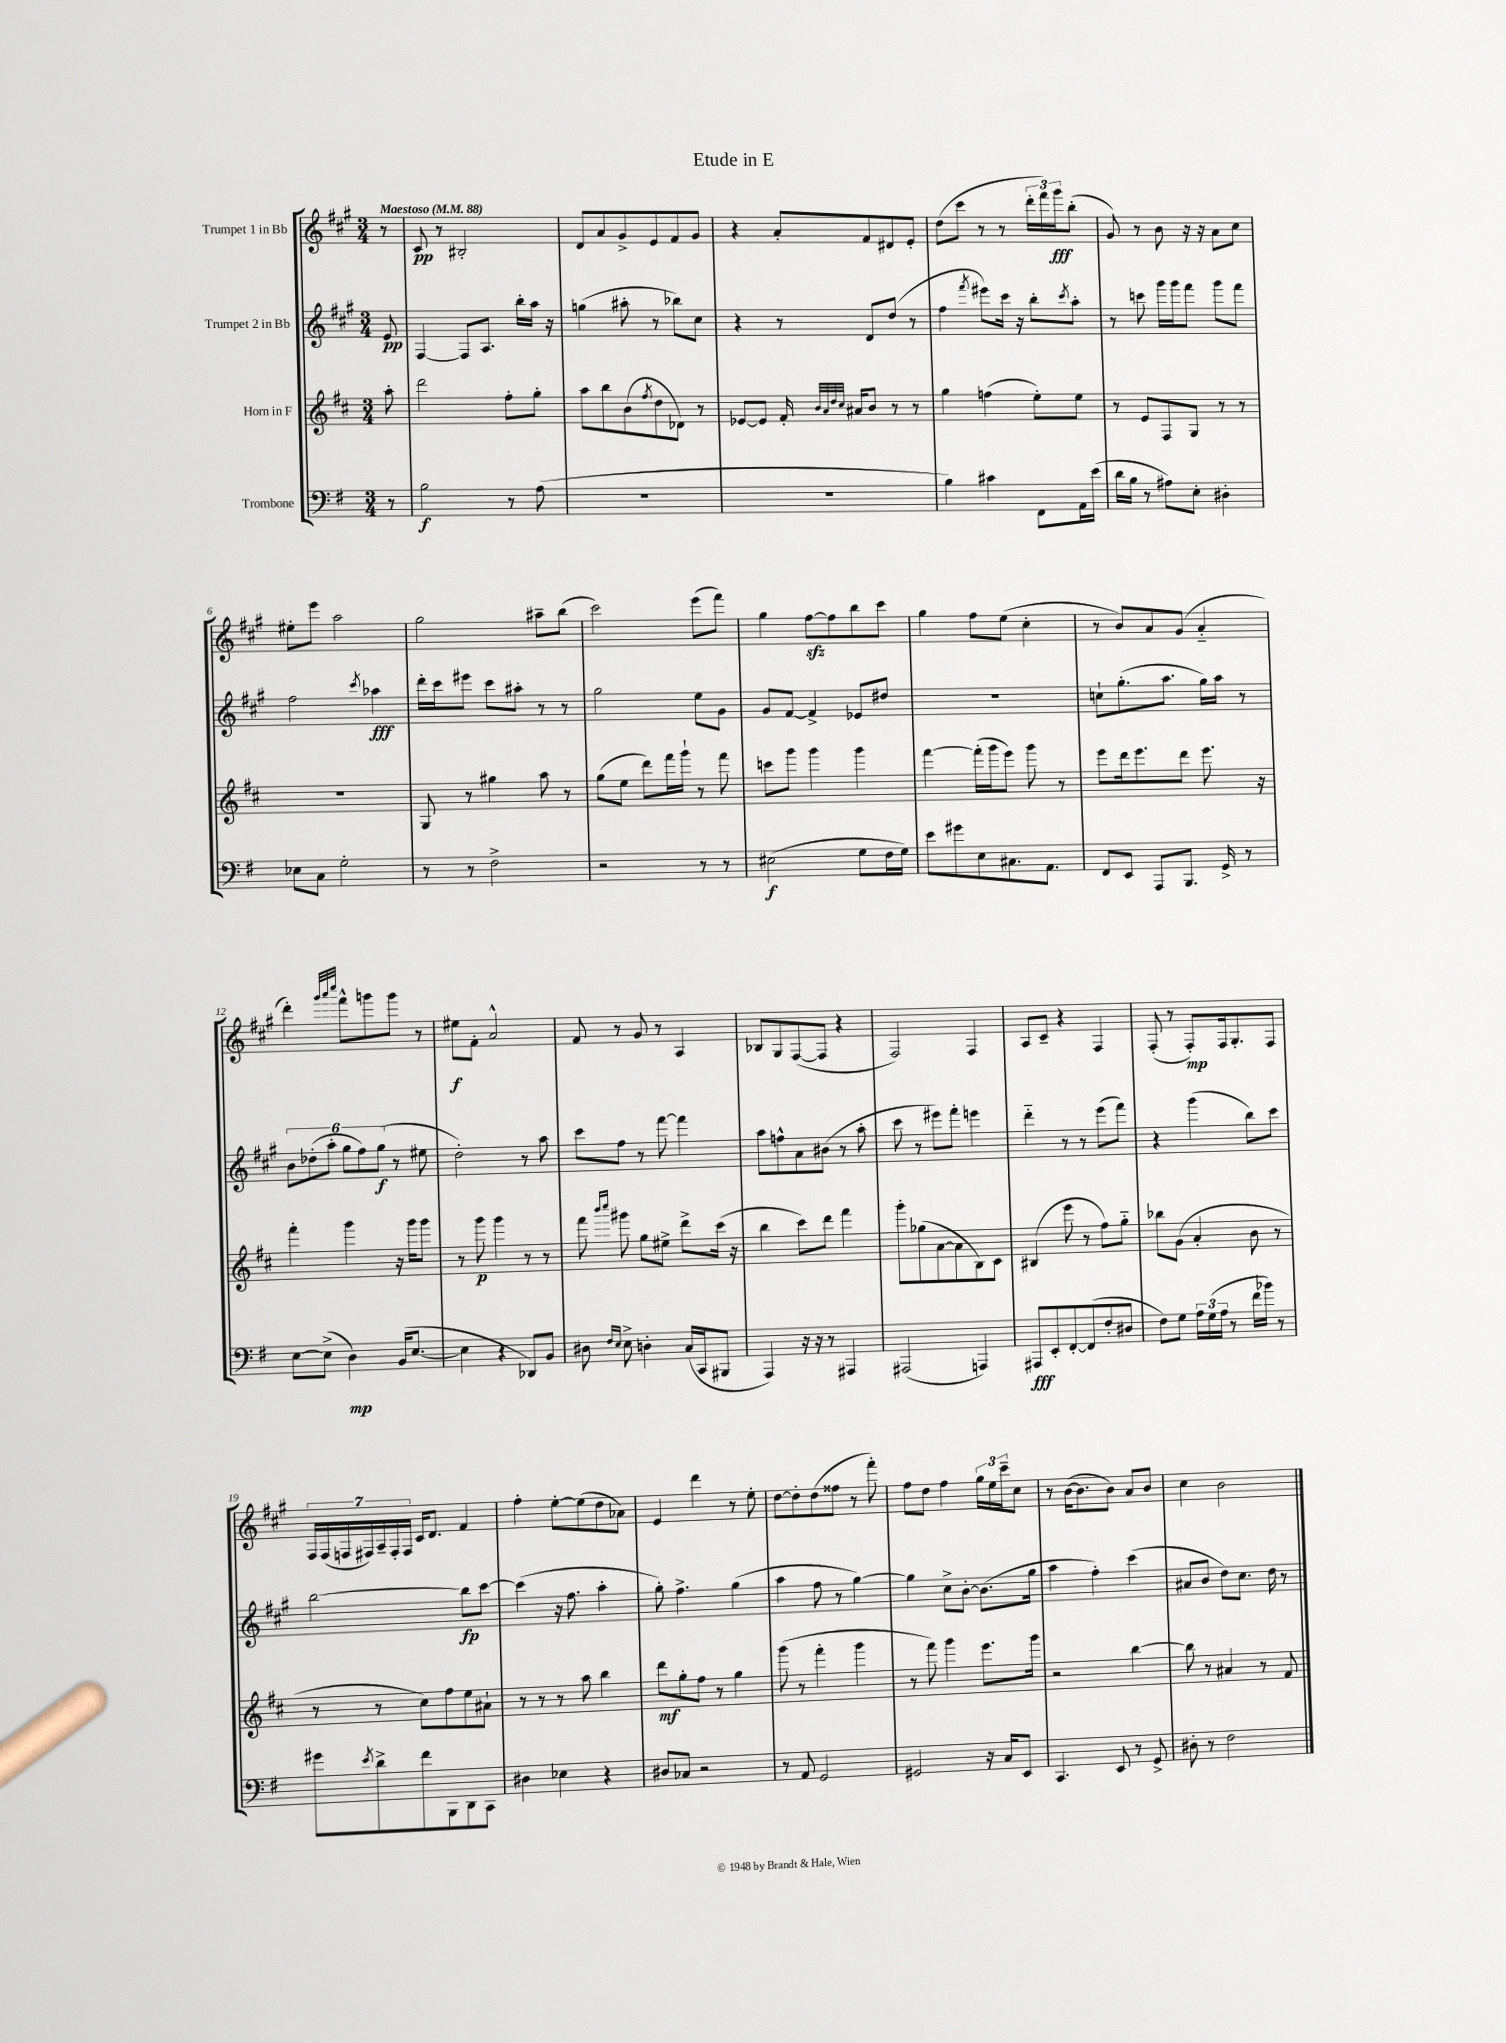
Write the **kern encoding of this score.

**kern	**dynam	**kern	**dynam	**kern	**dynam	**kern	**dynam
*part4	*part4	*part3	*part3	*part2	*part2	*part1	*part1
*staff4	*staff4	*staff3	*staff3	*staff2	*staff2	*staff1	*staff1
*I"Trombone	*	*I"Horn in F	*	*I"Trumpet 2 in Bb	*	*I"Trumpet 1 in Bb	*
*clefF4	*	*clefG2	*	*clefG2	*	*clefG2	*
*k[f#]	*	*k[f#c#]	*	*k[f#c#g#]	*	*k[f#c#g#]	*
*M3/4	*	*M3/4	*	*M3/4	*	*M3/4	*
*MM88	*	*MM88	*	*MM88	*	*MM88	*
=	=	=	=	=	=	=	=
!	!	!	!	!	!	!LO:TX:a:B:t=Maestoso	!
8r	.	8aa'\	.	8e/	pp	8r	.
=1	=1	=1	=1	=1	=1	=1	=1
2B\	f	2ddd\	.	[4F#/	.	8c#/	pp
.	.	.	.	.	.	8r	.
.	.	.	.	8F#/L]	.	2B#X'/	.
.	.	.	.	8.A/J	.	.	.
8r	.	8ff#'\L	.	.	.	.	.
.	.	.	.	16bb'\LL	.	.	.
(8A\	.	8gg'\J	.	16aa\JJ	.	.	.
.	.	.	.	16r	.	.	.
=2	=2	=2	=2	=2	=2	=2	=2
2.r	.	8aa\L	.	(4ggn\	.	8d/L	.
.	.	8bb\	.	.	.	8a/	.
.	.	(8b\	.	8aa#X'\	.	8g#^/	.
.	.	8qff#/	.	.	.	.	.
.	.	8dd\	.	8r	.	8e/	.
.	.	8d-X\J)	.	8bb-X\L)	.	8f#/	.
.	.	8r	.	8cc#\J	.	8g#/J	.
=3	=3	=3	=3	=3	=3	=3	=3
2.r	.	[8e-X/L	.	4r	.	4r	.
.	.	8e-/J]	.	.	.	.	.
.	.	16f#'/	.	8r	.	8a'/L	.
.	.	32qqb/LLL	.	.	.	.	.
.	.	32qqa/	.	.	.	.	.
.	.	32qqdd/	.	.	.	.	.
.	.	32qqcc#/JJJ	.	.	.	.	.
.	.	16a#X/KL	.	.	.	.	.
.	.	8b/J	.	8d/L	.	8f#/	.
.	.	8r	.	(8dd/J	.	8d#X/	.
.	.	8r	.	8r	.	8e'/J	.
=4	=4	=4	=4	=4	=4	=4	=4
4B\)	.	4gg\	.	4ff#\	.	(8dd\L	.
.	.	.	.	.	.	8ccc#\J	.
.	.	.	.	8qfff#/	.	.	.
4c#X\	.	(4ffn\	.	8eee#X\L)	.	8r	.
.	.	.	.	16ccc#\Jk	.	8r	.
.	.	.	.	16r	.	.	.
8FF#\L	.	8ee'\L)	.	8bb'\L	.	24ddd'\LL	.
.	.	.	.	.	.	24fff#\)	.
.	.	.	.	.	.	24ggg#\J	fff
.	.	.	.	8qccc#/	.	.	.
16AA\L	.	8ee\J	.	8aa'\J	.	(8bb'\J	.
(16e\JJ	.	.	.	.	.	.	.
=5	=5	=5	=5	=5	=5	=5	=5
16d\LL	.	8r	.	8r	.	8g#/)	.
16B\JJ	.	.	.	.	.	.	.
8r	.	8e/L	.	8cccn\	.	8r	.
8A#X\L)	.	8F#/	.	16ggg#\LL	.	8b\	.
.	.	.	.	16ggg#\J	.	.	.
8E'\J	.	8G/J	.	8fff#\J	.	16r	.
.	.	.	.	.	.	16r	.
4D#X'\	.	8r	.	8ggg#\L	.	8a\L	.
.	.	8r	.	8fff#\J	.	8cc#\J	.
!!LO:LB:g=z
=6	=6	=6	=6	=6	=6	=6	=6
8E-X\L	.	2.r	.	2ff#\	.	8ee#X'\L	.
8C\J	.	.	.	.	.	8eee\J	.
2G'\	.	.	.	.	.	2aa\	.
.	.	.	.	8qccc#/	.	.	.
.	.	.	.	4aa-X\	fff	.	.
=7	=7	=7	=7	=7	=7	=7	=7
8r	.	8G/	.	16ddd'\LL	.	2gg#\	.
.	.	.	.	16ccc#\J	.	.	.
8r	.	8r	.	8eee#X\J	.	.	.
2F#^\	.	4gg#X\	.	8ccc#\L	.	.	.
.	.	.	.	8aa#X'\J	.	.	.
.	.	8aa\	.	8r	.	8aa#X~\L	.
.	.	8r	.	8r	.	(8bb\J	.
=8	=8	=8	=8	=8	=8	=8	=8
2r	.	(8gg\L	.	2gg#\	.	2ccc#\)	.
.	.	8ee\J	.	.	.	.	.
.	.	8ddd\L)	.	.	.	.	.
.	.	16fff#\L	.	.	.	.	.
.	.	16ggg`\JJ	.	.	.	.	.
8r	.	8r	.	8ee\L	.	(8eee\L	.
8r	.	8fff#\	.	8g#\J	.	8fff#\J)	.
=9	=9	=9	=9	=9	=9	=9	=9
(2E#X\	f	8cccn\L	.	8g#/L	.	4gg#\	.
.	.	8ggg\J	.	[8f#/J	.	.	.
.	.	4ggg\	.	4f#^/]	.	[8ff#zz\L	.
.	.	.	.	.	.	8ff#\]	.
8G\L	.	4ggg\	.	8e-X/L	.	8bb\	.
16F#\L	.	.	.	8dd#X/J	.	8ccc#\J	.
16G\JJ)	.	.	.	.	.	.	.
=10	=10	=10	=10	=10	=10	=10	=10
8e\L	.	[4fff#\	.	2.r	.	4gg#\	.
8g#X\	.	.	.	.	.	.	.
8E\	.	(16fff#'\LL]	.	.	.	8ff#\L	.
.	.	16ggg\J	.	.	.	.	.
8.C#X\	.	8eee\J)	.	.	.	(8ee\J	.
.	.	8ggg\	.	.	.	4cc#'\	.
8.AA\J	.	.	.	.	.	.	.
.	.	8r	.	.	.	.	.
=11	=11	=11	=11	=11	=11	=11	=11
8FF#/L	.	8eee\L	.	8ccn`\L	.	8r	.
8EE/J	.	16ddd\k	.	(8.gg#'\	.	8b/L)	.
.	.	8.eee\	.	.	.	.	.
8AAA/L	.	.	.	.	.	8a/	.
.	.	.	.	8.aa\J	.	.	.
8.BBB/J	.	8ddd\J	.	.	.	(8g#/J	.
.	.	8.eee\	.	16gg#\LL)	.	4a/	.
16GG^/	.	.	.	16aa\JJ	.	.	.
8r	.	.	.	8r	.	.	.
.	.	16r	.	.	.	.	.
!!LO:LB:g=z
=12	=12	=12	=12	=12	=12	=12	=12
[8E\L	.	4fff#'\	.	12b\L	.	4ddd'\)	.
.	.	.	.	(12dd-X'\	.	.	.
(8E^\J]	.	.	.	.	.	.	.
.	.	.	.	12aa'\J	.	.	.
.	.	.	.	.	.	32qqggg#/LLL	.
.	.	.	.	.	.	32qqaaa/	.
.	.	.	.	.	.	32qqcccc#/JJJ	.
4D\)	mp	4ggg\	.	12gg#\L	.	8fff#^^\L	.
.	.	.	.	12ff#\)	.	.	.
.	.	.	.	.	.	8gggn\	.
.	.	.	.	(12gg#\J	f	.	.
(16BB/KL	.	16r	.	8r	.	8ggg\J	.
[8.E/J	.	16ggg\KL	.	.	.	.	.
.	.	8ggg\J	.	8ee#X\	.	8r	.
=13	=13	=13	=13	=13	=13	=13	=13
4E\]	.	8r	.	2dd'\)	.	8ee#X\L	f
.	.	8ggg\	p	.	.	8f#'\J	.
4r	.	4ggg\	.	.	.	2a^^/	.
8DD-X/L)	.	8r	.	8r	.	.	.
8BB/J	.	8r	.	8aa\	.	.	.
=14	=14	=14	=14	=14	=14	=14	=14
8D#X\	.	8fff#\	.	8ccc#\L	.	8f#/	.
16qqF#/LL	.	16qqbbb/LL	.	.	.	.	.
16qqE/JJ	.	16qqcccc#/JJ	.	.	.	.	.
8E^\	.	8ggg#X\	.	8ff#\J	.	8r	.
4Dn'\	.	8gg\L	.	8r	.	8g#/	.
.	.	8ee#X^\J	.	[8fff#\	.	8r	.
(16C/LL	.	8ddd^\L	.	4fff#\]	.	4A/	.
16CC/J	.	.	.	.	.	.	.
8BBB#X/J	.	(16ccc#\Jk	.	.	.	.	.
.	.	16r	.	.	.	.	.
=15	=15	=15	=15	=15	=15	=15	=15
4AAA/)	.	4bb\	.	8aa\L	.	8B-X/L	.
.	.	.	.	8ffn^^\	.	8G#/	.
16r	.	8ccc#\L)	.	8a\	.	([8F#/	.
16r	.	.	.	.	.	.	.
8r	.	8ddd\J	.	(8b#X\J	.	8F#/J]	.
4AAA#X/	.	4fff#\	.	8r	.	4r	.
.	.	.	.	8aa'\	.	.	.
=16	=16	=16	=16	=16	=16	=16	=16
(2AAA#X/	.	8ggg'\L	.	8ccc#\	.	2F#/)	.
.	.	(8gg-X\	.	8r	.	.	.
.	.	[8a\	.	8eee#X\L)	.	.	.
.	.	8a\]	.	8fff#'\J	.	.	.
4AAAn/)	.	8B\)	.	4eeen\	.	4F#/	.
.	.	8c#\J	.	.	.	.	.
=17	=17	=17	=17	=17	=17	=17	=17
8AAA#X/L	fff	(4B#X/	.	4ddd\	.	8A/L	.
8EE'/	.	.	.	.	.	8c#~/J	.
[8FF#'/	.	8eee\	.	8r	.	4r	.
(8FF#/]	.	8r	.	8r	.	.	.
8F#'/	.	8ff#\L)	.	(8eee\L	.	4F#/	.
8D#X/J	.	8gg\J	.	8fff#\J)	.	.	.
=18	=18	=18	=18	=18	=18	=18	=18
8F#\L)	.	8bb-X\L	.	4r	.	(8F#'/	.
8G\J	.	(8g\J	.	.	.	8r	.
24A\LL	.	4a'/	.	(4ggg#\	.	8F#'/L)	mp
(24G\	.	.	.	.	.	.	.
24A\JJ	.	.	.	.	.	.	.
8r	.	.	.	.	.	16F#/k	.
.	.	.	.	.	.	8.G#'/	.
16f#\LL	.	8b\	.	8bb\L)	.	.	.
16b-X\JJ)	.	.	.	.	.	.	.
8r	.	8r	.	8ccc#\J	.	8F#/J	.
!!LO:LB:g=z
=19	=19	=19	=19	=19	=19	=19	=19
8g#X\L	.	8r	.	[2bb\	.	28F#/LL	.
.	.	.	.	.	.	(28F#/	.
.	.	.	.	.	.	28Fn/	.
.	.	.	.	.	.	28F#X/)	.
8qe/	.	.	.	.	.	.	.
8d^\	.	8r	.	.	.	.	.
.	.	.	.	.	.	28A~/	.
.	.	.	.	.	.	28F#'/	.
.	.	.	.	.	.	28F#/JJ	.
8f#\	.	8cc#\L)	.	.	.	16c#/KL	.
.	.	.	.	.	.	8.d/J	.
8BBB\	.	8ff#\	.	.	.	.	.
8DD\	.	8ee\	.	8bb\L]	fp	4f#/	.
8CC\J	.	8a#X`\J	.	[8ccc#\J	.	.	.
=20	=20	=20	=20	=20	=20	=20	=20
4D#X\	.	8r	.	(4ccc#\]	.	4ff#'\	.
.	.	8r	.	.	.	.	.
4E-X\	.	8r	.	16r	.	[8ee'\L	.
.	.	.	.	8.ff#\	.	.	.
.	.	8aa\	.	.	.	(8ee\]	.
4r	.	4bb\	.	4aa'\	.	8dd\	.
.	.	.	.	.	.	8a-X\J)	.
=21	=21	=21	=21	=21	=21	=21	=21
8D#X/L	.	8ddd\L	mf	8gg#'\)	.	4e/	.
8C-X/J	.	8gg'\	.	4.ff#^\	.	.	.
2r	.	8ff#\J	.	.	.	4ddd\	.
.	.	8r	.	.	.	.	.
.	.	4gg\	.	(4gg#\	.	8r	.
.	.	.	.	.	.	8ee'\	.
=22	=22	=22	=22	=22	=22	=22	=22
8r	.	(8ggg\	.	4aa\	.	[8dd\L	.
8AA/	.	8r	.	.	.	8dd'\]	.
2GG/	.	4fff#'\	.	8ff#\	.	(8dd\	.
.	.	.	.	8r	.	8ff##X\J	.
.	.	4ggg\	.	[4gg#\)	.	8r	.
.	.	.	.	.	.	8fff#'\)	.
=23	=23	=23	=23	=23	=23	=23	=23
2GG#X/	.	8r	.	4gg#\]	.	8ff#\L	.
.	.	8fff#\)	.	.	.	8dd\J	.
.	.	4ggg\	.	8cc#^\L	.	4ff#\	.
.	.	.	.	[8b'\J	.	.	.
16r	.	8.eee\L	.	(8.b\L]	.	24gg#\LL	.
.	.	.	.	.	.	24ee\	.
16C/KL	.	.	.	.	.	.	.
.	.	.	.	.	.	24ccc#~\J	.
8EE/J	.	.	.	.	.	8cc#\J	.
.	.	16ggg\Jk	.	16gg#\Jk	.	.	.
=24	=24	=24	=24	=24	=24	=24	=24
4.CC/	.	2r	.	4aa\	.	8r	.
.	.	.	.	.	.	([16b\KL	.
.	.	.	.	.	.	8.b\]	.
.	.	.	.	4ff#'\)	.	.	.
8EE/	.	.	.	.	.	8b\J)	.
8r	.	[4bb\	.	(4ccc#\	.	8a/L	.
8GG^/	.	.	.	.	.	8b/J	.
=25	=25	=25	=25	=25	=25	=25	=25
8D#X'\	.	8bb\]	.	8a#X/L	.	4cc#\	.
8r	.	8r	.	8b/J	.	.	.
2F#\	.	4a#X/	.	8dd\L)	.	2b\	.
.	.	.	.	8.cc#\J	.	.	.
.	.	8r	.	.	.	.	.
.	.	.	.	16dd\	.	.	.
.	.	8f#/	.	8r	.	.	.
==	==	==	==	==	==	==	==
*-	*-	*-	*-	*-	*-	*-	*-
